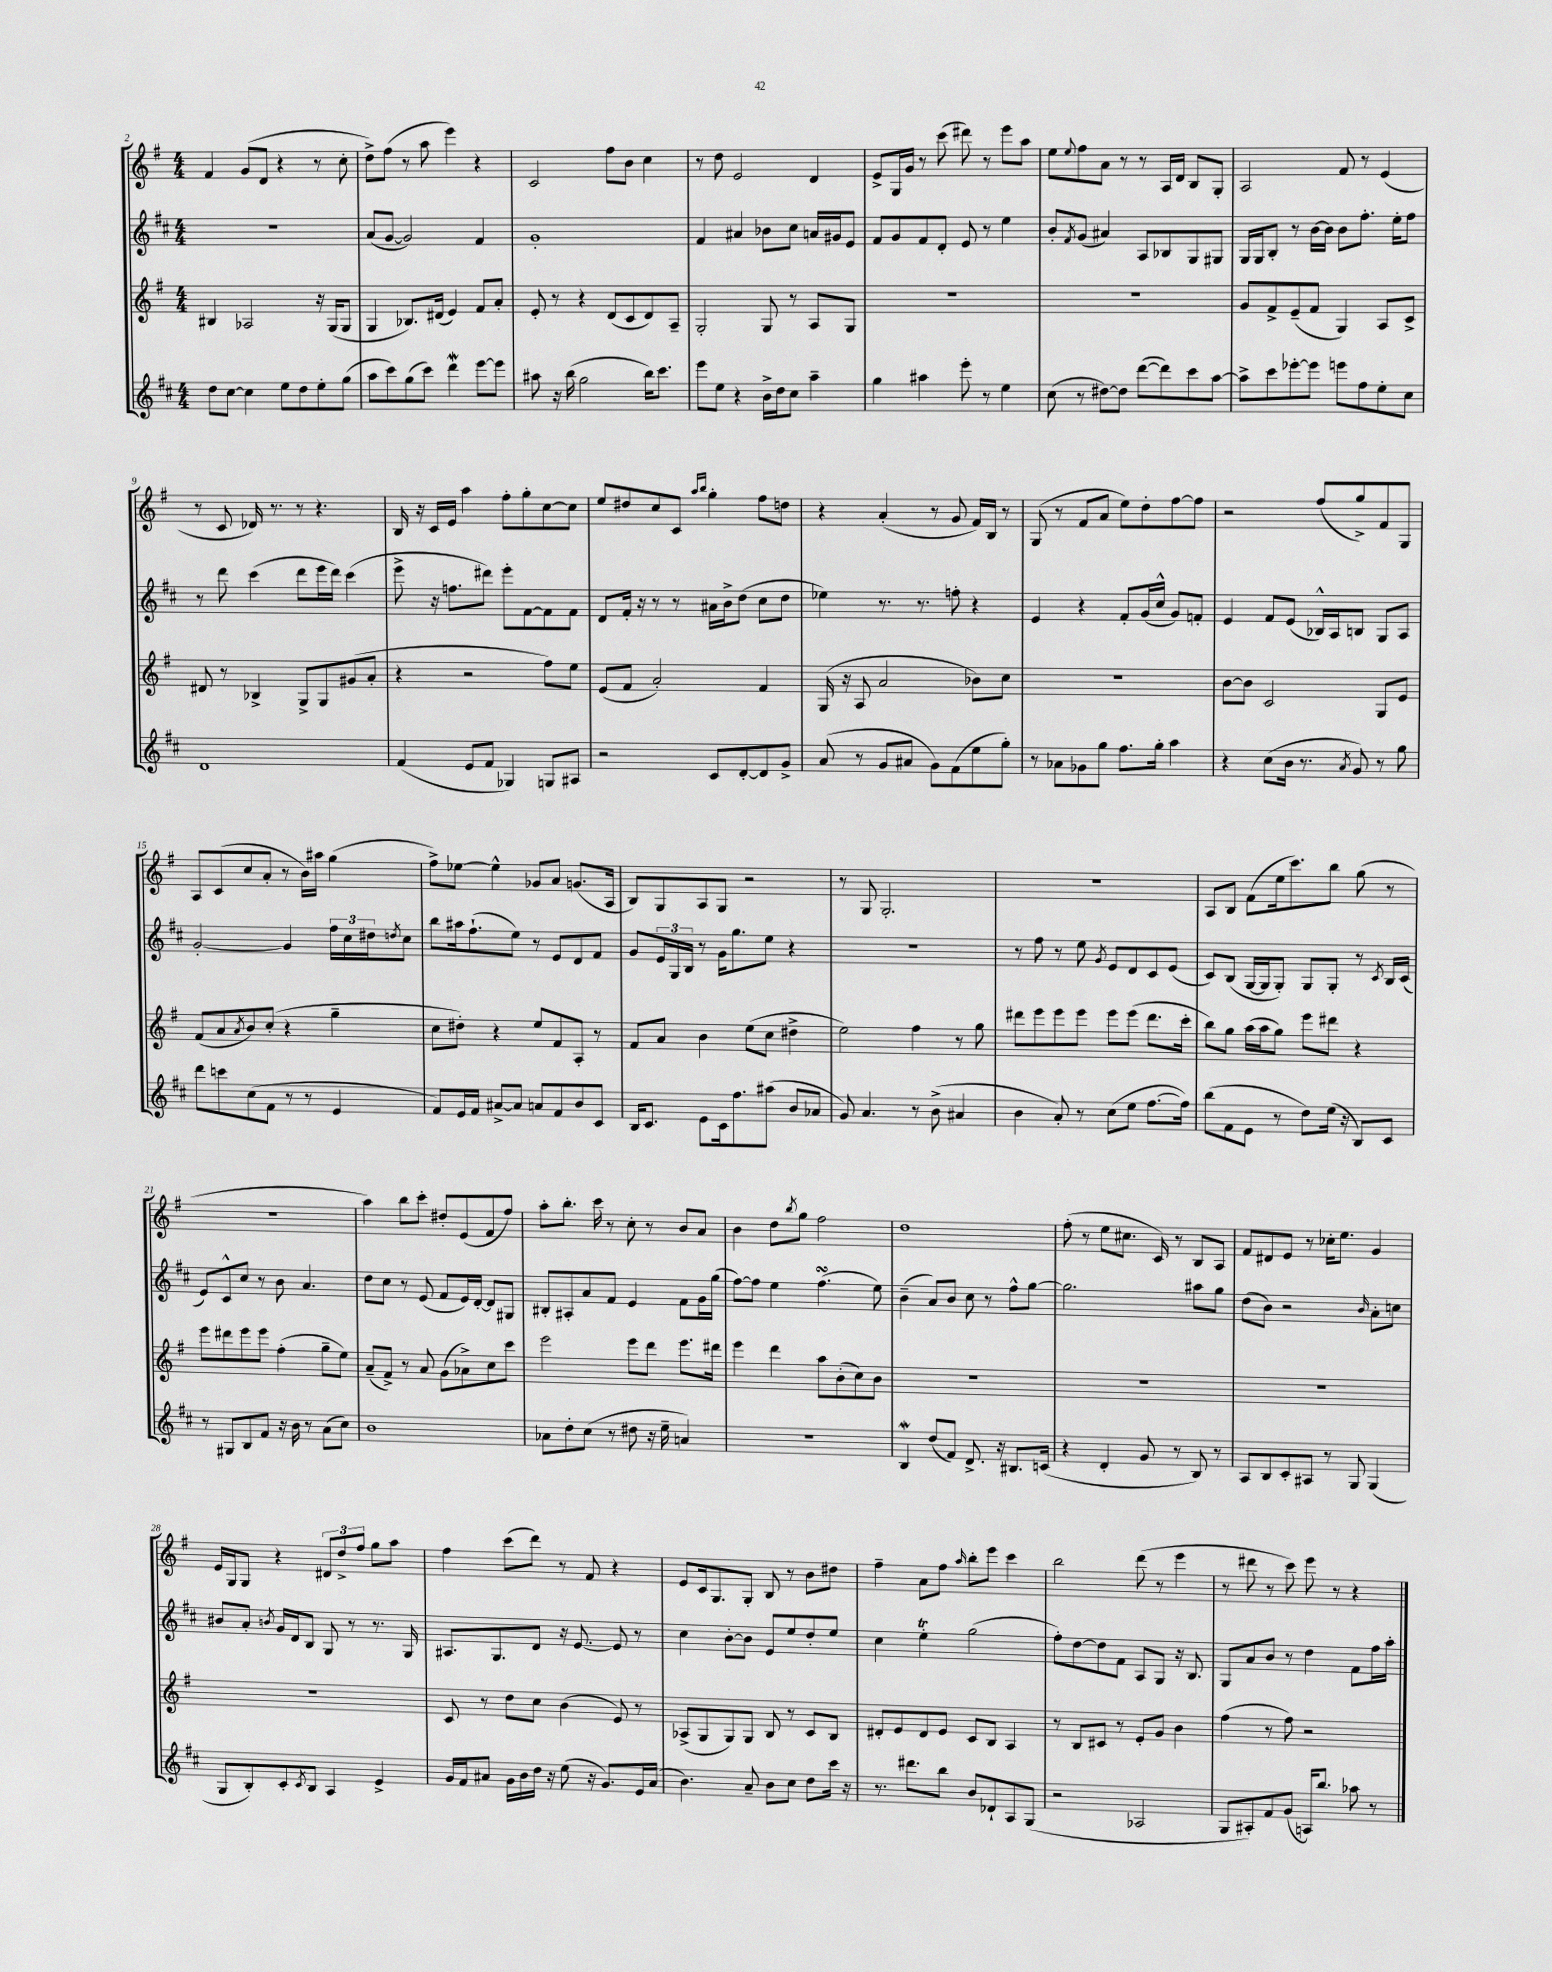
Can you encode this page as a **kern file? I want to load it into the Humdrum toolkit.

**kern	**kern	**kern	**kern
*staff4	*staff3	*staff2	*staff1
*clefG2	*clefG2	*clefG2	*clefG2
*k[f#c#]	*k[f#]	*k[f#c#]	*k[f#]
*M4/4	*M4/4	*M4/4	*M4/4
8dd\L	4B#/	1r	4f#/
[8cc#\J	.	.	.
4cc#\]	2A-/	.	(8g/L
.	.	.	8d/J
8ee\L	.	.	4r
8dd\	.	.	.
8ee'\	16r	.	8r
.	(16G/LK	.	.
(8gg\J	8G/J	.	8cc'\
=	=	=	=
8aa\L	4G/	(8a/L	8dd^\L)
8ccc#\)	.	[8g/J	(8ff#\J
(8gg\	8.B-/L)	2g/])	8r
8ccc#\J)	.	.	8aa\
.	(16d#/Jk	.	.
4ddd\	4e/)	.	4eee\)
[8eee\L	8f#/L	4f#/	4r
8eee\]J	8a'/J	.	.
=	=	=	=
8aa#\	8e'/	1g'	2c/
16r	8r	.	.
(16bb\	.	.	.
2gg\	4r	.	.
.	(8d/L	.	8ff#\L
.	8c/	.	8b\J
16bb\LK)	8d/)	.	4cc\
8.ccc#\J	.	.	.
.	8A~/J	.	.
=	=	=	=
8eee\L	2G'/	4f#/	8r
8ee\J	.	.	8dd\
4r	.	4a#/	2e/
16b^\LL	8G/	8b-\L	.
16dd\J	.	.	.
8cc#\J	8r	8cc#\J	.
4aa~\	8A/L	16a/LL	4d/
.	.	16g#/J	.
.	8G/J	8e/J	.
=	=	=	=
4gg\	1r	8f#/L	8e^/L
.	.	8g/	16G/L
.	.	.	16g/JJ
4aa#\	.	8f#/	8r
.	.	8d'/J	(8ccc\
8eee'\	.	8e/	8ddd#\)
8r	.	8r	8r
4ee\	.	4ee\	8eee\L
.	.	.	8aa\J
=	=	=	=
(8cc#\	1r	8b'/L	8ee\L
.	.	8qf#/	8qqee/
8r	.	(8g/J	8ff#\
[8dd#\L)	.	4a#/)	8a\J
8dd#\]J	.	.	8r
([8ddd\L	.	8A/L	8r
8ddd\])	.	8B-/	16A/LL
.	.	.	16d/JJ
8ccc#\	.	8G/	8B/L
[8aa\J	.	8G#/J	8G'/J
=	=	=	=
8aa^\]L	8g/L	16G/LL	2A/
.	.	16G/J	.
8ccc#\	8f#^/	8B'/J	.
[8eee-'\	(8e~/	8r	.
8eee-\]J	8f#/J	[16b\LL	.
.	.	16b\]JJ	.
8eee\L	4G/)	8b\L	8f#/
8ff#\	.	8.ff#'\J	8r
8ee'\	8A/L	.	(4e/
.	.	16ee'\LK	.
8cc#\J	8c^/J	8ff#\J	.
=	=	=	=
1d	8d#/	8r	8r
.	8r	8ddd\	8c/
.	4B-^/	(4ccc#\	16d-/)
.	.	.	8.r
.	8G^/L	8ddd\L	8r
.	8G/	16eee\L	4.r
.	.	16ddd\JJ)	.
.	(8g#/	(4ccc#\	.
.	8a'/J	.	.
=	=	=	=
(4f#/	4r	8eee^\	16B/
.	.	.	16r
.	.	16r	16c/LL
.	.	8.ff\L	16e/JJ
8e/L	2r	.	4aa\
8f#/J	.	8ddd#\J)	.
4G-/)	.	8eee'\L	8ff#'\L
.	.	[8f#\	8gg'\
8G/L	8ff#\L)	8f#\]	[8cc\
8A#/J	8ee\J	8f#\J	8cc\]J
=	=	=	=
2r	(8e/L	8d/L	8ee/L
.	8f#/J	16f#'/Jk	8dd#/
.	.	16r	.
.	2a'/)	8r	8cc/
.	.	8r	8c/J
.	.	.	16qqaa/LL
.	.	.	16qqbb/JJ
8c#/L	.	16a#\LL	4gg'\
.	.	16b^\J	.
[8d'/	.	(8dd\J	.
8d/]	4f#/	8cc#\L	8ff#\L
8g^/J	.	8dd\J	8dd\J
=	=	=	=
(8a/	(16G/	4ee-\)	4r
.	16r	.	.
8r	8A/	.	.
8g/L	2a/	8.r	(4a'/
8a#/J	.	.	.
.	.	8.r	.
8g\L)	.	.	8r
(8f#\	.	8ff'\	8g/
8ee\	8b-\L)	4r	16f#/LL)
.	.	.	16B/JJ
8gg'\J)	8cc\J	.	8r
=	=	=	=
8r	1r	4e/	(8G/
8a-\L	.	.	8r
8g-\	.	4r	8f#/L
8gg\J	.	.	8a/J
8.ff#\L	.	8f#'/L	8ee\L)
.	.	(16g/L	8dd'\
16gg'\Jk	.	16cc#^^/JJ	.
4aa\	.	8g/L)	[8ff#\
.	.	8f'/J	8ff#\]J
=	=	=	=
4r	[8b\L	4e/	2r
.	8b\]J	.	.
(8cc#\L	2c/	8f#/L	.
16b\Jk	.	(8e/J	.
8.r	.	.	.
.	.	16B-^^/LL)	(8ff#/L
.	.	16A/J	.
8qa/	.	.	.
8g/)	.	8B/J	8gg^/)
8r	8G/L	8G/L	8f#/
8gg\	8e/J	8A/J	8G/J
=	=	=	=
8ddd\L	(8f#/L	[2g'/	8A/L
8ccc\	8a/	.	(8c/
.	8qa/	.	.
(8cc#\	8b/)	.	8cc/
8f#\J	(8cc'/J	.	8a'/J
8r	4r	4g/]	8r
8r	.	.	16b\LL)
.	.	.	16aa#\JJ
4e/	4gg~\	24ff#\LL	(4gg\
.	.	24cc#\	.
.	.	24dd#\J	.
.	.	8qdd/	.
.	.	8cc#\J	.
=	=	=	=
8f#/L)	8cc\L	8bb\L	8ff#^\L)
16e/L	8dd#'\J)	16aa#\k	[8ee-\J
16f#/JJ	.	(8.ff#`\	.
[8a#^/L	4r	.	4ee-^^\]
8a#/]J	.	8ee\J)	.
8a/L	8ee/L	8r	8g-/L
8f#/	8f#/	8e/L	8a/J
8b/	8A'/J	8d/	(8.g/L
8c#/J	8r	8f#/J	.
.	.	.	16A/Jk
=	=	=	=
16B/LK	8f#/L	8g/L	8B/L)
8.c#/J	.	.	.
.	8a/J	24e/L	8G/
.	.	24G/	.
.	.	24B/JJ	.
8e\L	4b\	8r	8A/
16c#\k	.	16g\LK	8G/J
8.ff#\	.	8.gg\	.
.	(8ee\L	.	2r
(8aa#\J	8cc\J	8ee\J	.
8b/L	4dd#^\	4r	.
8a-/J	.	.	.
=	=	=	=
8g/)	2ee\)	1r	8r
4.a/	.	.	8G/
.	.	.	2.G'/
8r	4ff#\	.	.
(8b^\	.	.	.
4a#/	8r	.	.
.	8gg\	.	.
=	=	=	=
4b\	8ddd#\L	8r	1r
.	8eee\	8ff#\	.
8a'/)	8eee\	8r	.
8r	8eee\J	8ee\	.
.	.	8qg/	.
(8cc#\L	8eee\L	8e/L	.
8ee\J	(8eee\J	8d/	.
[8.ff#\L	8.ddd#\L	8c#/	.
.	.	(8e/J	.
16ff#\]Jk)	16ccc'\Jk	.	.
=	=	=	=
(8bb\L	8bb\L)	8c#/L)	8A/L
8f#\	8gg\J	(8B/J	8B/J
8e\J	(16aa\LL	[16G/LL	(8f#\L
.	16aa\J	16G/]J	.
8r	8gg\J)	8G'/J)	16ee\k
.	.	.	8.ccc\)
8dd\L)	8eee\L	8G/L	.
(16ee\Jk	8ddd#\J	8G'/J	8bb\J
16r	.	.	.
8B/L)	4r	8r	(8gg\
.	.	8qc#/	.
8c#/J	.	16B/LL	8r
.	.	(16c#/JJ	.
=	=	=	=
8r	8eee\L	8e/L)	1r
8G#/L	8ddd#\	8c#^^/	.
8B/	8eee\	8cc#/J	.
8f#/J	8eee\J	8r	.
16r	(4ff#'\	8b\	.
16b\	.	.	.
8r	.	4.a/	.
(8a\L	8gg~\L	.	.
8cc#\J)	8ee\J)	.	.
=	=	=	=
1b	(8a~/L	8dd\L	4aa\)
.	8f#^/J)	8cc#\J	.
.	8r	8r	8bb\L
.	8a/	(8e/	8ccc'\J
.	(8g\L	8f#/L	8dd#'/L
.	8a-^\)	16e/L)	(8e/
.	.	[16d'/JJ	.
.	8cc\	8d/]L	8f#/
.	8ccc\J	8G#/J	8ff#/J)
=	=	=	=
8a-\L	2eee\	8B#'/L	8aa'\L
8dd'\	.	8A#'/	8.bb'\J
(8cc#\J	.	8a/	.
.	.	.	16ccc\
8r	.	8f#/J	8r
8dd#\	8eee\L	4e/	8cc'\
16r	8ddd\J	.	8r
16ee~\	.	.	.
4a/)	8.eee\L	8f#\L	8b/L
.	.	16g\L	8a/J
.	16ddd#\Jk	(16gg\JJ	.
=	=	=	=
1r	4eee\	[8ff#\L)	4b\
.	.	8ff#\]J	.
.	4ddd\	4ee\	8dd\L
.	.	.	8qbb/
.	.	.	8gg\J
.	8aa\L	(4.ff#\	2ff#\
.	(8b'\	.	.
.	8cc\)	.	.
.	8b\J	8ee\)	.
=	=	=	=
4B/	1r	(4b~\	1dd
(8dd/L	.	8a/L)	.
8f#/J)	.	8b/J	.
8.d^/	.	8cc#\	.
.	.	8r	.
16r	.	.	.
8.B#/L	.	8ff#^^\L	.
.	.	[8gg\J	.
(16c/Jk	.	.	.
=	=	=	=
4r	1r	2.gg\]	(8ff#'\
.	.	.	8r
4d'/	.	.	8ee\L
.	.	.	8.cc#\J
8g/	.	.	.
.	.	.	16c/)
8r	.	.	8r
8B/)	.	8aa#\L	8B/L
8r	.	8gg\J	8A/J
=	=	=	=
8A/L	1r	(8dd\L	8f#/L
8B/	.	8b\J)	8d#/
8c#'/	.	2r	8e/J
8A#/J	.	.	8r
8r	.	.	16cc-'\LK
.	.	.	8.ee\J
8G/	.	.	.
.	.	16qqb/	.
(4G/	.	8a'\L	4g/
.	.	8cc\J	.
=	=	=	=
8G/L	1r	8b#/L	16e/LL
.	.	.	16G/J
8B'/)	.	8a'/J	8G/J
.	.	8qb/	.
8c#'/	.	16g/LL	4r
.	.	16d/J	.
8qc#/	.	.	.
8B/J	.	8B/J	.
4A/	.	8G/	12d#/L
.	.	.	12dd^/
.	.	8r	.
.	.	.	12ff#/J
4e^/	.	8.r	8gg\L
.	.	.	8aa\J
.	.	16G/	.
=	=	=	=
16g/LL	8c/	8.A#/L	4ff#\
16f#/J	.	.	.
8a#/J	8r	.	.
.	.	8.G/	.
16g\LL	8dd\L	.	(8ccc\L
16b\	.	.	.
16dd\JJ	8cc\J	8d/J	8ddd\J)
16r	.	.	.
(8ee\	(4b\	16r	8r
.	.	[8.e/	.
16r	.	.	8f#/
8.g/L)	.	.	.
.	8e/)	8e/]	4r
16e/L	8r	8r	.
(16a#/JJ	.	.	.
=	=	=	=
4.b\)	(8A-^/L	4cc#\	8e/L
.	8G/	.	16c/k
.	.	.	8.G/
.	8G/)	[8b'\L	.
8a~/	8G/J	8b\]J	8G'/J
8b\L	8B/	8e/L	8B/
8cc#\J	8r	8ee/	8r
8dd\L	8c/L	8dd'/	8b\L
16ccc#\Jk	8B/J	8ee/J	8dd#\J
16r	.	.	.
=	=	=	=
8.r	8d#'/L	4cc#\	4ff#~\
.	8e/	.	.
8.ddd#\L	.	.	.
.	8d#/	4ee'\	8a\L
8bb\J	8e/J	.	8ff#\J
.	.	.	16qqaa/
8b/L	8c/L	(2gg\	8bb'\L
8d-`/	8B/J	.	8eee\J
8A/	4A/	.	4ccc\
(8G/J	.	.	.
=	=	=	=
2r	8r	8ff#'\L)	2bb\
.	8B/L	[8dd\	.
.	8c#/J	8dd\]	.
.	8r	8f#\J	.
2A-/	8e'/L	8A/L	(8ddd\
.	8g/J	8G/J	8r
.	4b\	16r	4eee\
.	.	8.B/	.
=	=	=	=
8G/L	(4ff#\	8G/L	8r
8A#'/)	.	8a/	8ddd#\
8f#/	8r	8b/J	8r
(8g/J	8ff#\)	8r	8ccc\)
16A/LK)	2r	4dd\	8eee\
8.bb/J	.	.	.
.	.	.	8r
8aa-\	.	8f#\L	4r
8r	.	16ff#\L	.
.	.	16aa'\JJ	.
==	==	==	==
*-	*-	*-	*-
